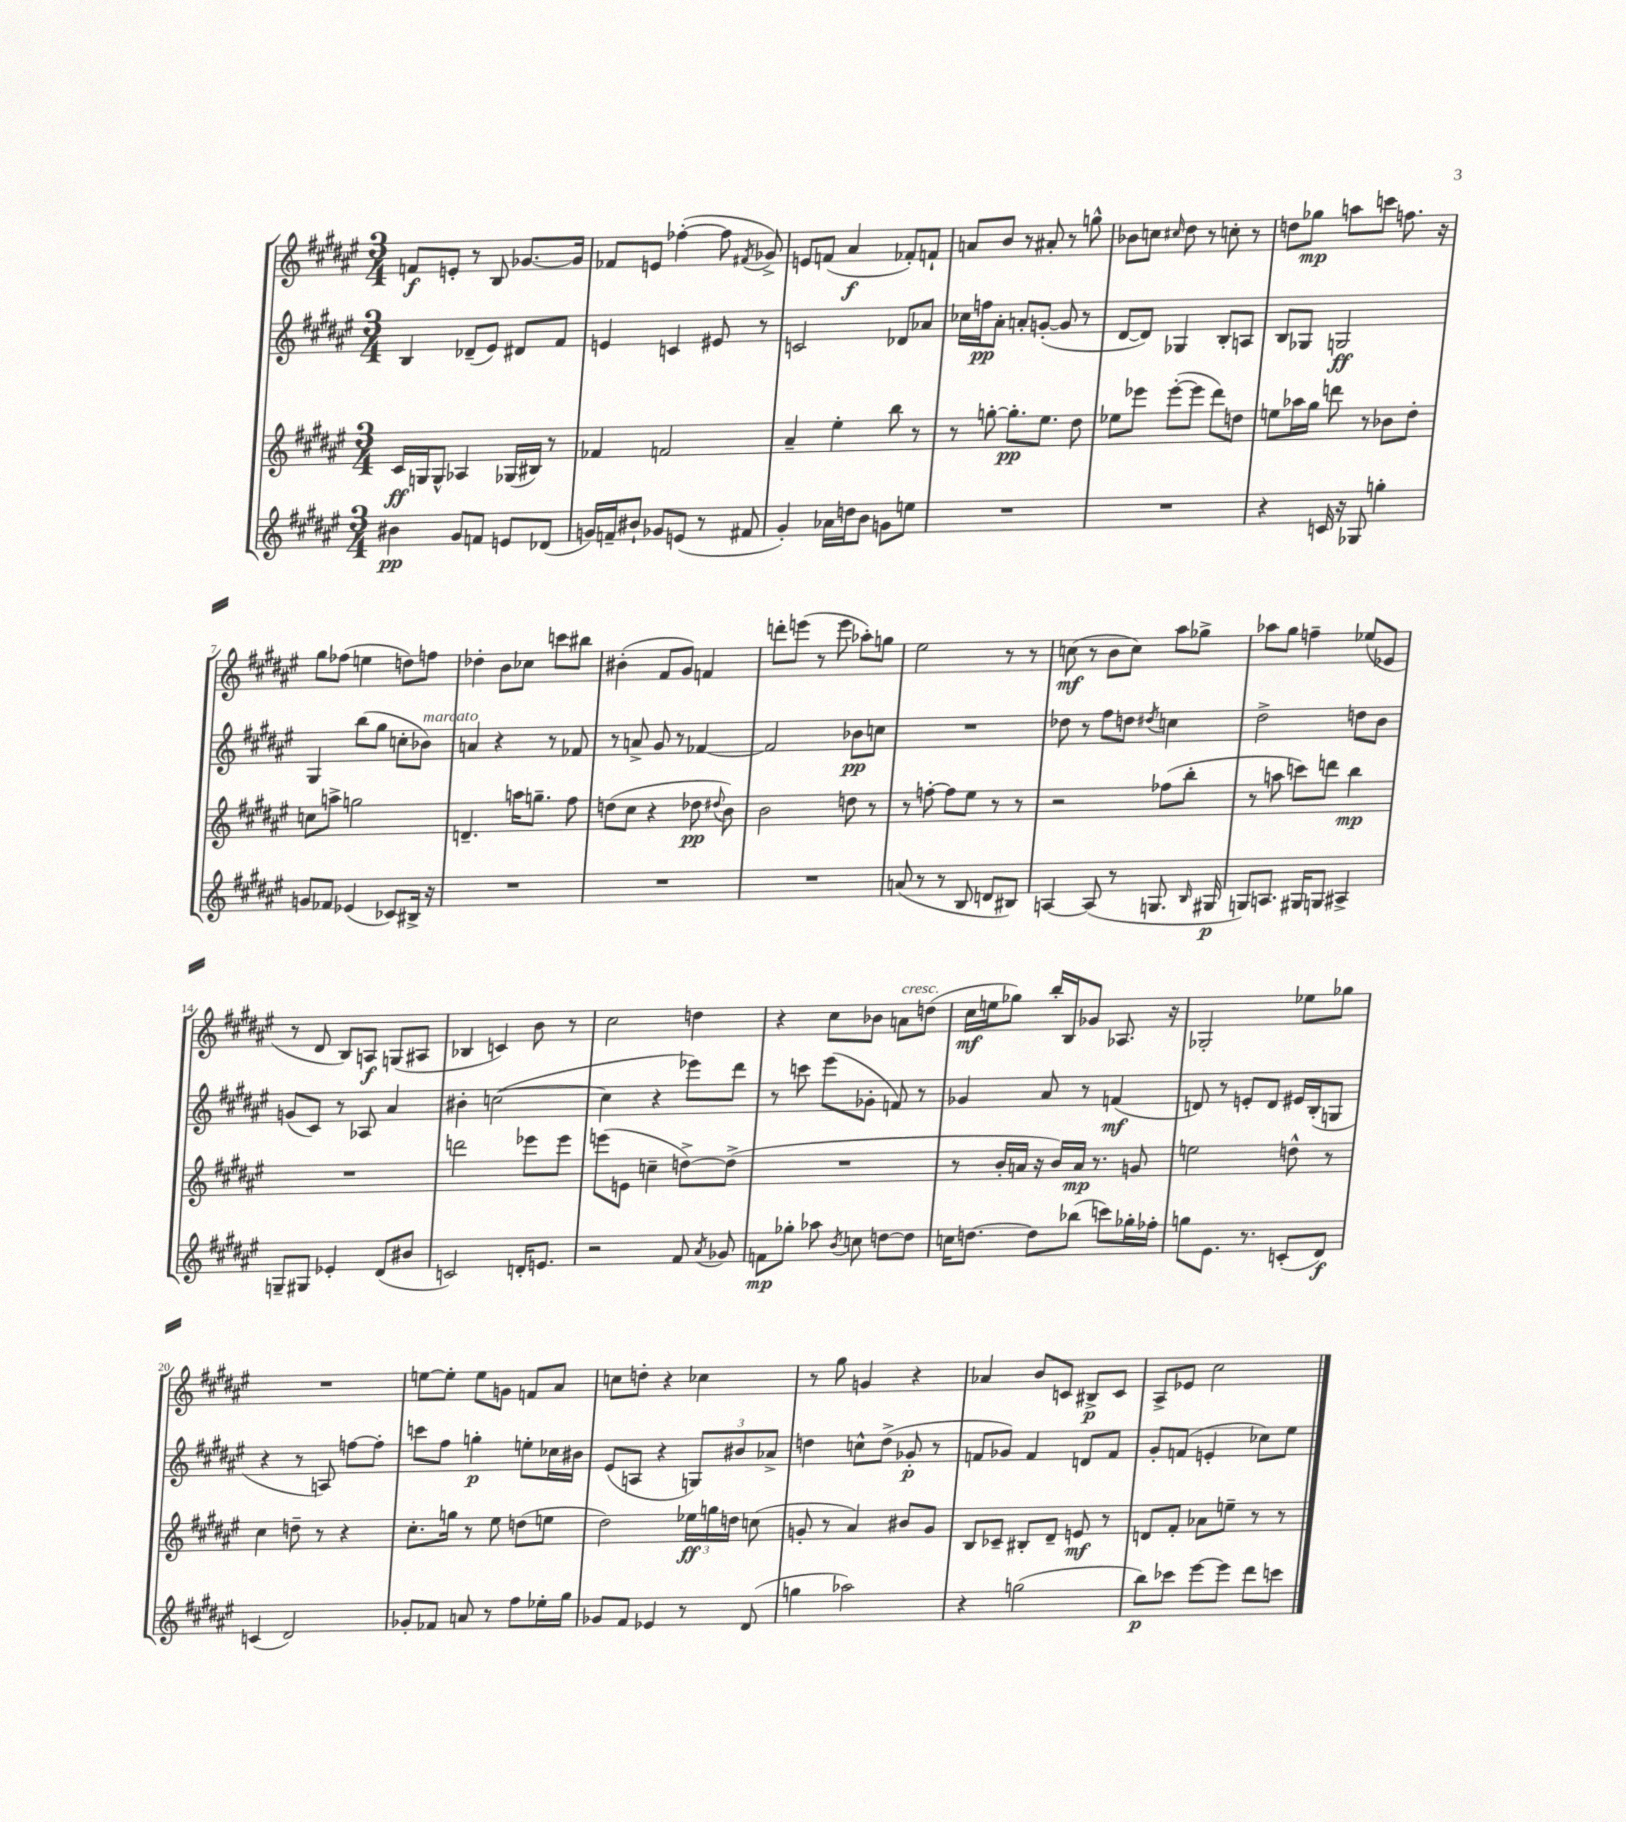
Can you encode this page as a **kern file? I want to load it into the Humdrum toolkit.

**kern	**kern	**kern	**kern
*staff4	*staff3	*staff2	*staff1
*clefG2	*clefG2	*clefG2	*clefG2
*k[f#c#g#d#a#e#]	*k[f#c#g#d#a#e#]	*k[f#c#g#d#a#e#]	*k[f#c#g#d#a#e#]
*M3/4	*M3/4	*M3/4	*M3/4
4b#	16c#	4B	8f
.	16G	.	.
.	8G^^	.	8e'
8g#	4A-	(8d-~	8r
8f	.	8e#)	8B
8e	(16G-	8d#	[8.g-
.	16B#)	.	.
(8d-	8r	8f#	.
.	.	.	16g-]
=	=	=	=
16g)	4f-	4e	8f-
16f~	.	.	.
8b#`	.	.	8e
8g-	2f	4c	([4ff-'
(8e	.	.	.
8r	.	8e#	8ff-]
.	.	.	8qf#
8f#	.	8r	8g-^)
=	=	=	=
4g#')	4a#~	2c	8e
.	.	.	(8f
16a-	4ee#'	.	4a#
16dd	.	.	.
8b	.	.	.
8g	8bb	8d-	8f-')
8ee	8r	8a-	8f`
=	=	=	=
2.r	8r	16cc-	8a
.	.	16ff	.
.	[8gg'	8a#'	8b
.	8.gg']	8a'	8r
.	.	([8g'	8a#'
.	8.ee#	.	.
.	.	8g]	8r
.	8dd#	8r	8gg^^
=	=	=	=
2.r	8ee-	[8d#	8b-
.	8eee-	8d#])	8cc
.	.	.	16qqcc#
.	([8eee-'	4G-	8dd#
.	8eee-]	.	8r
.	8ddd#)	8B'	8cc'
.	8dd	8A	8r
=	=	=	=
4r	8ee	8B	8dd
.	16aa-	8G-	8gg-
.	16gg#	.	.
16c	8ddd	2G	8aa
16r	.	.	.
8G-	8r	.	8ccc
4gg'	8b-	.	8.ff
.	8dd#'	.	.
.	.	.	16r
=	=	=	=
8g	8cc	4G#	8gg#
8f-	8aa^	.	(8ff-
(4e-	2gg	(8bb	4ee
.	.	8gg#	.
8c-)	.	8cc'	8dd)
16B#^	.	8b-)	8ff
16r	.	.	.
=	=	=	=
2.r	4.d~	4a	4dd-'
.	.	4r	8b
.	16aa	.	8cc-
.	8.gg~	.	.
.	.	8r	8ccc
.	8ff#	8f-	8bb#
=	=	=	=
2.r	(8dd	8r	(4b#'
.	8cc#	8a^	.
.	4r	8g#	8f#
.	.	8r	8g#)
.	8dd-	[4f-	4f
.	8qqdd#	.	.
.	8b)	.	.
=	=	=	=
2.r	2b	2f-]	8ddd'
.	.	.	(8eee
.	.	.	8r
.	.	.	8eee
.	8dd	8b-	8aa-')
.	8r	8cc	8gg
=	=	=	=
(8a	8r	2.r	2ee#
8r	[8ff'	.	.
8r	8ff]	.	.
8B	8ee#	.	.
8d	8r	.	8r
8B#)	8r	.	8r
=	=	=	=
[4A	2r	8dd-	(8cc
.	.	8r	8r
(8A]	.	8ff#	8b
8r	.	8dd	8cc)
.	.	8qdd#	.
8.G	(8ff-	4cc	8aa#
.	8bb'	.	8gg-^
16qqB	.	.	.
16G#	.	.	.
=	=	=	=
8G)	8r	2dd#^	8aa-
8.A	8aa	.	8gg#
.	8ccc)	.	4ff~
16G#	.	.	.
8G	8ddd	.	.
4A#^	4bb	8dd	(8ee-
.	.	8b	8e-
=	=	=	=
8G~	2.r	(8g	8r
8G#	.	8c#)	8d#
4e-'	.	8r	8B)
.	.	8A-	8A
(8d#	.	4a#	(8G
8b#	.	.	8A#
=	=	=	=
2c)	2ddd	4b#'	4B-
.	.	([2cc	4c)
16d'	8eee-	.	8b
8.e	.	.	.
.	8eee-	.	8r
=	=	=	=
2r	(8eee	4cc]	2cc#
.	8e	.	.
.	4cc~	4r	.
8f#	[8dd^)	8eee-)	4dd
8qa#	.	.	.
8g-	(8dd^]	8ddd#	.
=	=	=	=
8f	2.r	8r	4r
8gg-'	.	8ccc	.
8aa-	.	(8eee#	8cc#
8qb	.	.	.
8cc	.	8g-'	8b-
[8dd	.	8f)	8a
8dd]	.	8r	(8dd
=	=	=	=
16cc	8r	4g-	16cc#
[8.dd	.	.	16ee
.	16b'	.	8gg-)
.	16a	.	.
8dd]	16r	8a#	16bb'
.	16b)	.	16B
(8bb-	16a	8r	8g-
.	8.r	.	.
8ccc)	.	(4f	8.A-
16gg-'	8g	.	.
16ff-'	.	.	16r
=	=	=	=
8gg	2ee	8d)	2G-'
8.e#	.	8r	.
.	.	8e'	.
8.r	.	.	.
.	.	8d	.
(8c'	8dd^^	16e#	8ee-
.	.	(16B'	.
8d#)	8r	8G	8gg-
=	=	=	=
(4c	4cc#	4r	2.r
2d#)	8dd~	8r	.
.	8r	8A)	.
.	4r	[8ff	.
.	.	8ff']	.
=	=	=	=
8g-'	8.cc#'	8ccc	[8ee
8f-	.	8ff#	8ee']
.	16gg	.	.
8a	8r	4gg'	8ee
8r	8ee#	.	8g
8ff#	(8dd	8ee'	8f
16ee-'	8ee	16cc-	8a#
16gg#	.	16b#	.
=	=	=	=
8g-	2dd#)	(8e#	8cc
8f#	.	8A	8dd'
4e-	.	4r	4r
8r	24ee-	12G)	4cc-
.	24gg	.	.
.	24dd	12b#	.
(8d#	(8cc	.	.
.	.	12a-^	.
=	=	=	=
4gg	8g'	4dd	8r
.	8r	.	8gg#
2aa-)	4a#)	8cc^^	4g
.	.	(8dd^	.
.	8b#	8g-'	4r
.	8g	8r	.
=	=	=	=
4r	8B	8f	4a-
.	8c-~	8g-)	.
(2gg	8B#'	4f	8b
.	8d#~	.	8c
.	8e	8d	8B#^
.	8r	8f	8c
=	=	=	=
8bb)	8d	8g#'	8A#^
8ccc-	8f#'	(8f	8e-
[8eee#	8a-	4e'	2cc#
8eee#]	8ee~	.	.
8ddd#	8r	8cc-)	.
8ccc	8r	8ee#	.
==	==	==	==
*-	*-	*-	*-
